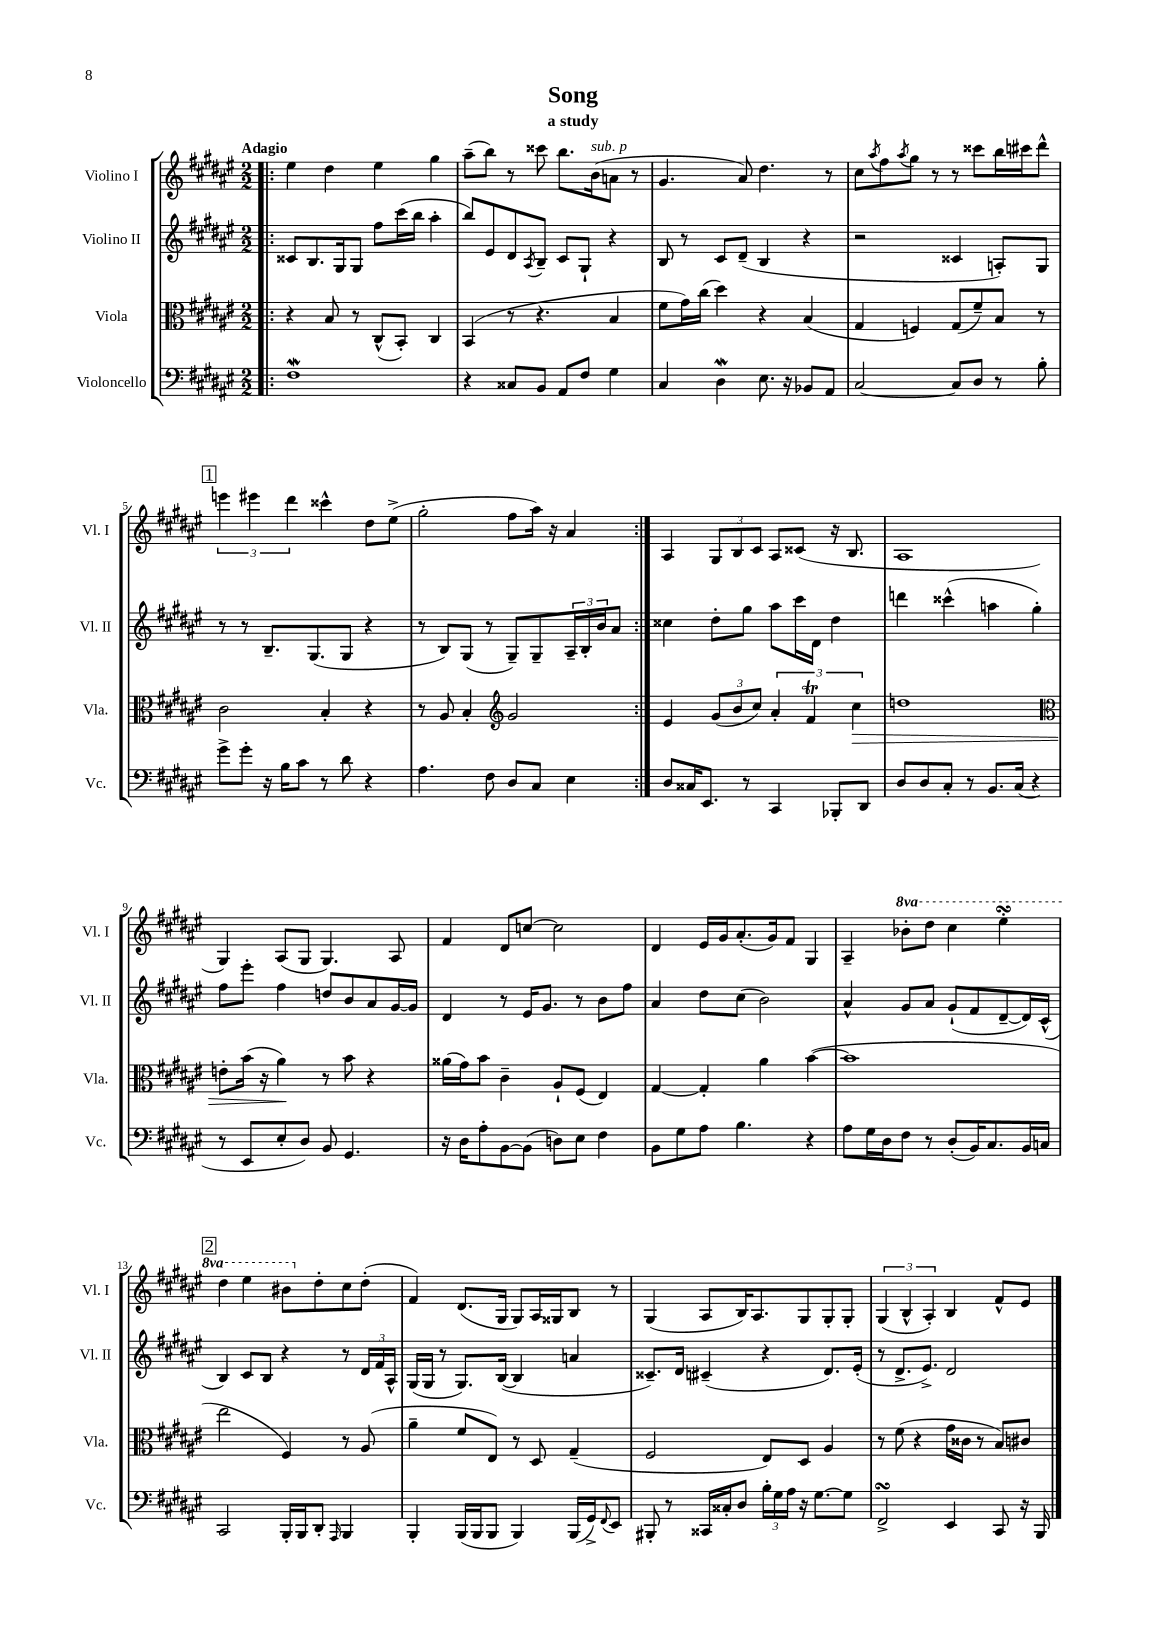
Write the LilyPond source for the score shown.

\header { title = "Song" subtitle = "a study" }
<<
\new StaffGroup <<
\new Staff = "s0" \with { instrumentName = "Violino I" shortInstrumentName = "Vl. I" } {
    \clef treble \key fis \major \numericTimeSignature \time 2/2 \set Staff.ottavationMarkups = #ottavation-simple-ordinals \tempo "Adagio"
    \repeat volta 2 { \bar ".|:" eis''4 dis''4 eis''4 gis''4 |
    ais''8--( b''8) r8 cisis'''8 b''8. b'16^\markup { \italic "sub. p" }( a'8 r8 |
    gis'4. ais'8) dis''4. r8 |
    cis''8 \acciaccatura { ais''8 } fis''8 \acciaccatura { ais''8 } gis''8 r8 r8 cisis'''8 b''16 cis'''16 dis'''8-^ |
    \mark \markup { \box "1" } \tuplet 3/2 { e'''4 eis'''4 dis'''4 } cisis'''4-^ dis''8 eis''8->( |
    gis''2-. fis''8 ais''16) r16 ais'4 | }
    ais4 \tuplet 3/2 { gis8 b8 cis'8 } ais8 cisis'8( r16 b8. |
    ais1 |
    gis4) ais8( gis8 gis4.) ais8 |
    fis'4 dis'8 c''8~ c''2 |
    dis'4 eis'16 gis'16 ais'8.-.( gis'16) fis'8 gis4 |
    ais4-- \ottava #1 bes''8-. dis'''8 cis'''4 eis'''4-.\turn |
    \mark \markup { \box "2" } dis'''4 eis'''4 bis''8 \ottava #0 dis''8-. cis''8 dis''8-.( |
    fis'4) dis'8.( gis16 gis8) ais16 gisis16 b8 r8 |
    gis4( ais8 b16) ais8. gis8 gis8-. gis8-. |
    \tuplet 3/2 { gis4( b4-^ ais4-.) } b4 fis'8-^ eis'8 \bar "|." |
}
\new Staff = "s1" \with { instrumentName = "Violino II" shortInstrumentName = "Vl. II" } {
    \clef treble \key fis \major \numericTimeSignature \time 2/2
    \repeat volta 2 { \bar ".|:" cisis'8 b8. gis16 gis8 fis''8 cis'''16( b''16 ais''4-. |
    b''8) eis'8 dis'8 \acciaccatura { ais8 } b8-- cis'8 gis8-! r4 |
    b8 r8 cis'8 dis'8--( b4 r4 |
    r2 cisis'4 a8-.) gis8 |
    \mark \markup { \box "1" } r8 r8 b8.-- gis8.( gis8 r4 |
    r8 b8) gis8( r8 gis8--) gis8-- \tuplet 3/2 { ais16-- b16-. b'16 } ais'8 | }
    cisis''4 dis''8-. gis''8 ais''8 cis'''16 dis'16 dis''4 |
    d'''4 cisis'''4-^( a''4 gis''4-.) |
    fis''8 eis'''8-. fis''4 d''8 b'8 ais'8 gis'16~ gis'16 |
    dis'4 r8 eis'16 gis'8. r8 b'8 fis''8 |
    ais'4 dis''8 cis''8( b'2) |
    ais'4-^ gis'8 ais'8 gis'8-!( fis'8 dis'8~-- dis'16) cis'16-^( |
    \mark \markup { \box "2" } b4) cis'8 b8 r4 r8 \tuplet 3/2 { dis'16 fis'16 ais16-^ } |
    gis16( gis16 r8 gis8.) b16~( b4 a'4 |
    cisis'8.--) dis'16 cis'4--( r4 dis'8.) eis'16-.( |
    r8 dis'8.-> eis'8.->) dis'2 \bar "|." |
}
\new Staff = "s2" \with { instrumentName = "Viola" shortInstrumentName = "Vla." } {
    \clef alto \key fis \major \numericTimeSignature \time 2/2
    \repeat volta 2 { \bar ".|:" r4 b8 r8 cis8-^( b,8-.) cis4 |
    b,4( r8 r4. b4 |
    fis'8 gis'16) cis''16( dis''4) r4 b4( |
    gis4 f4) gis8( fis'8--) b8 r8 |
    \mark \markup { \box "1" } cis'2 b4-. r4 |
    r8 ais8 b4-. \clef treble gis'2 | }
    eis'4 \tuplet 3/2 { gis'8( b'8 cis''8) } \tuplet 3/2 { ais'4-. fis'4\trill cis''4\> } |
    d''1 |
    \clef alto e'8-. b'16( r16 ais'4\!) r8 b'8 r4 |
    aisis'16( gis'16) b'8 cis'4-- ais8-! fis8( eis4) |
    gis4~ gis4-. ais'4 b'4~( |
    b'1 |
    \mark \markup { \box "2" } eis''2 fis4) r8 ais8( |
    ais'4-- fis'8 eis8) r8 dis8 gis4--( |
    fis2 eis8) dis8 ais4 |
    r8 fis'8( r4 gis'16 cisis'16 r8 b8) cis'8 \bar "|." |
}
\new Staff = "s3" \with { instrumentName = "Violoncello" shortInstrumentName = "Vc." } {
    \clef bass \key fis \major \numericTimeSignature \time 2/2
    \repeat volta 2 { \bar ".|:" fis1\mordent |
    r4 cisis8 b,8 ais,8 fis8 gis4 |
    cis4 dis4\mordent eis8. r16 bes,8 ais,8 |
    cis2~ cis8 dis8 r8 b8-. |
    \mark \markup { \box "1" } gis'8-> gis'8-. r16 b16 cis'8 r8 dis'8 r4 |
    ais4. fis8 dis8 cis8 eis4 | }
    dis8 cisis16 eis,8. r8 cis,4 bes,,8-. dis,8 |
    dis8 dis8 cis8-. r8 b,8. cis16( r4 |
    r8 eis,8 eis8-. dis8) b,8 gis,4. |
    r16 dis16 ais8-. b,8~ b,8( d8) eis8 fis4 |
    b,8 gis8 ais8 b4. r4 |
    ais8 gis16 dis16 fis8 r8 dis8-.( b,16) cis8. b,16 c16 |
    \mark \markup { \box "2" } cis,2 b,,16-. b,,16 dis,8-. \grace { ais,,16 } b,,4 |
    b,,4-. b,,16( b,,16 b,,8 b,,4) b,,16( gis,16->) \appoggiatura { fis,8 } eis,8 |
    bis,,8-. r8 cisis,16 cisis16-. dis8 \tuplet 3/2 { b16-. gis16 ais16 } r16 gis8.~ gis8 |
    fis,2->\turn eis,4 cis,8 r16 b,,16 \bar "|." |
}
>>
>>
